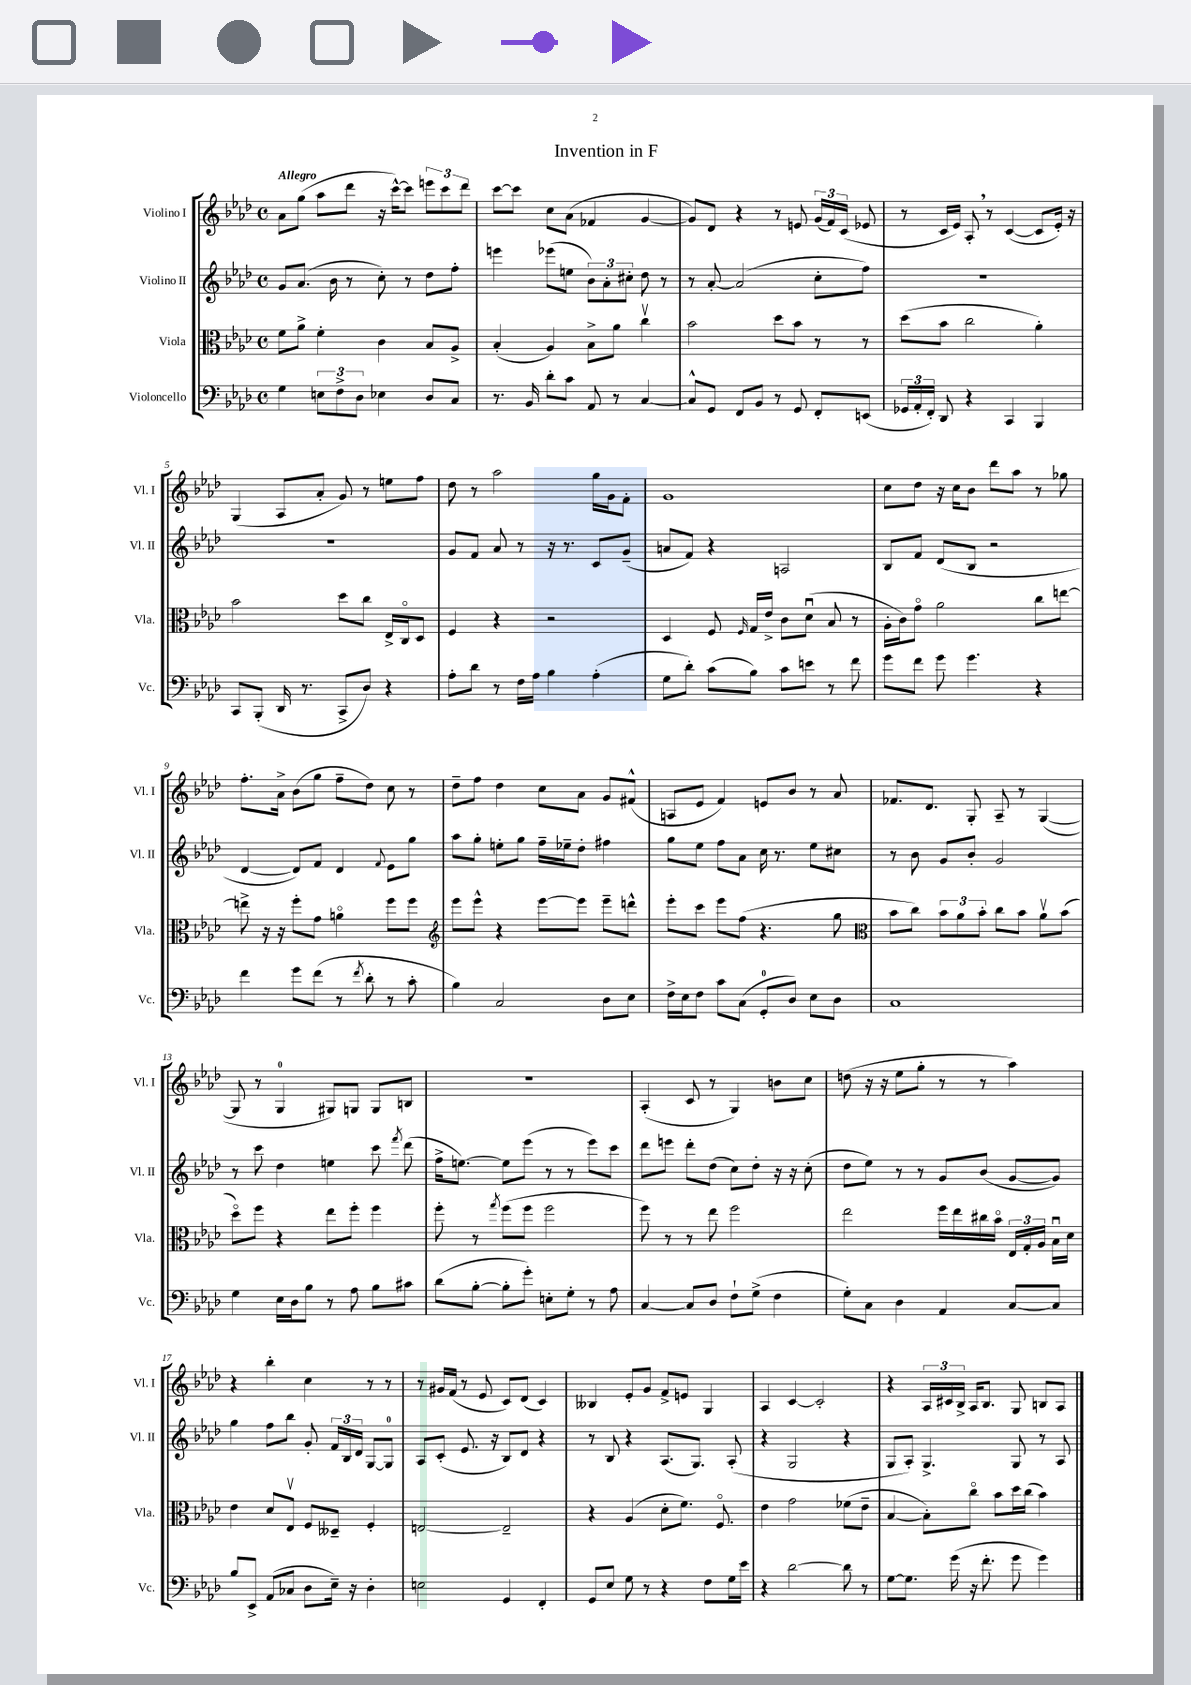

**kern	**kern	**kern	**kern
*staff4	*staff3	*staff2	*staff1
*clefF4	*clefC3	*clefG2	*clefG2
*k[b-e-a-d-]	*k[b-e-a-d-]	*k[b-e-a-d-]	*k[b-e-a-d-]
*M4/4	*M4/4	*M4/4	*M4/4
*met(c)	*met(c)	*met(c)	*met(c)
4G\	8f\L	8g/L	8a-\L
.	8a-^\J	(8.a-/J	(8gg\J
12E\L	4f'\	.	8aa-\L
.	.	16b-\	.
12F^\	.	.	.
.	.	8r	8ddd-\J
12D-\J	.	.	.
4E-\	4c\	8cc'\)	16r
.	.	.	[16ccc^^\LK)
.	.	8r	8ccc\]J
8D-/L	8B-/L	8dd-\L	12eee\L
.	.	.	12ccc\
8C/J	8A-^/J	8ff'\J	.
.	.	.	12ddd-\J
=	=	=	=
8.r	(4B-'/	4eee\	[8ccc\L
.	.	.	8ccc\]J
16BB-/	.	.	.
8d-'\L	4A-/)	(8eee-\L	8cc\L
8c\J	.	8ee\J	(8a-\J
8AA-/	8B-^\L	12b-\L)	4f-/
.	.	12a-'\	.
8r	8a-\J	.	.
.	.	12cc#'\J	.
[4C/	4ccv\	8dd-\	[4g/
.	.	8r	.
=	=	=	=
8C^^/]L	2b-\	8r	8g/]L)
8GG/J	.	[8a-'/	8d-/J
8FF/L	.	(2a-/]	4r
8BB-/J	.	.	.
8r	8dd-\L	.	8r
8GG/	8b-\J	.	8e/
8FF'/L	8r	8cc'\L	(24g/LL
.	.	.	24f/)
.	.	.	(24c/JJ
(8EE/J	8r	8ff\J)	8e-/
=	=	=	=
24GG-/LL	(8dd-\L	1r	8r
24AA-'/	.	.	.
24FF'/JJ)	.	.	.
8DD-/	8b-\J	.	16c/LL
.	.	.	16e-/JJ)
4r	2cc\	.	8A-'/
.	.	.	8r
4CC/	.	.	([4c/
4BBB-/	4a-'\)	.	8c/]L
.	.	.	16e-'/Jk)
.	.	.	16r
=	=	=	=
8CC/L	2b-\	1r	(4G/
(8BBB-'/J	.	.	.
16DD-/	.	.	8A-/L
8.r	.	.	.
.	.	.	8a-'/J
8CC^/L	8dd-\L	.	8g/)
8D-/J)	8cc\J	.	8r
4r	16E-^/LL	.	8ee\L
.	16Co/J	.	.
.	8D-/J	.	8ff\J
=	=	=	=
8A-'\L	4F/	8g/L	8dd-\
8d-\J	.	8f/J	8r
8r	4r	8a-/	2aa-\
16F\LL	.	8r	.
16A-\JJ	.	.	.
4B-\	2r	16r	.
.	.	8.r	.
(4A-'\	.	8c/L	16gg\LL
.	.	.	16g\J
.	.	(8g~/J	8f'\J
=	=	=	=
8G\L	4D-/	8a/L	1g
8d-'\J)	.	8f/J)	.
(8c\L	8F/	4r	.
.	16qqF/	.	.
8B-\J)	16G/LL	.	.
.	16e-^/JJ	.	.
8c\L	8c\L	2A/	.
8e\J	(8d-u\J	.	.
8r	8B-/	.	.
8f\	8r	.	.
=	=	=	=
8g\L	16A-'\LL	8B-/L	8cc\L
.	16c\J)	.	.
8f\J	8go\J	8f/J	8dd-\J
8g\	2a-\	(8d-/L	16r
.	.	.	16cc\LK
4.g\	.	8B-/J	8b-\J
.	.	2r	8ddd-\L
.	.	.	8aa-\J
4r	8cc\L	.	8r
.	[8ee\J	.	8gg-\
=	=	=	=
4f\	8ee^\]	[4d-/	8.ff'\L
.	16r	.	.
.	16r	.	16a-^\Jk
8g\L	8ff'\L	8d-/]L)	(8b-\L
(8f\J	8g\J	8f/J	8gg\J
8r	4ao\	4d-/	8ff~\L
8qf/	.	.	.
8d-'\	.	.	8dd-\J)
.	.	8qqf/	.
8r	8ff\L	8e-\L	8cc\
8c'\	8ff\J	8gg\J	8r
=	=	=	=
*	*clefG2	*	*
4B-\)	8eee-\L	8aa-\L	8dd-~\L
.	8eee-^^\J	8gg'\J	8ff\J
2C/	4r	8ee'\L	4dd-\
.	.	8gg\J	.
.	[8eee-\L	16ff~\LL	8cc\L
.	.	16ee-~\J	.
.	8eee-\]J	8dd-'\J	8a-\J
8D-\L	8eee-~\L	4ff#\	8g/L
8E-\J	8ddd^^\J	.	(8f#^^/J
=	=	=	=
16F^\LL	8eee-'\L	8gg\L	8A/L
16E-\J	.	.	.
8F\J	8ccc\J	8ee-\J	8e-/J
8c\L	8eee-\L	8ff\L	4f/)
(8C\J	(8ff\J	8a-\J	.
8GG'/L	4.r	16cc\	8e/L
.	.	8.r	.
8D-/J)	.	.	8b-/J
8E-\L	.	8ee-\L	8r
8D-\J	8gg\	8cc#\J	8a-/
=	=	=	=
*	*clefC3	*	*
1C	8b-\L	8r	8.f-/L
.	8cc\J)	8b-\	.
.	.	.	8.d-/J
.	12b-\L	8g/L	.
.	12a-\	.	.
.	.	8b-'/J	8G'/
.	12b-'\J	.	.
.	8cc\L	2g/	8A-~/
.	8b-\J	.	8r
.	8a-v\L	.	([4G/
.	(8b-\J	.	.
=	=	=	=
4G\	8dd-o\L)	8r	8G/]
.	8ff\J	8ccc\	8r
16E-\LL	4r	4dd-\	4G/
16D-\J	.	.	.
8B-\J	.	.	.
8r	8ee-\L	4ee\	8G#/L)
8A-\	8ff'\J	.	8G/J
8B-\L	4ff\	8ccc\	8G/L
.	.	8qfff/	.
8c#\J	.	(8ddd-\	8B/J
=	=	=	=
(8d-\L	8ff'\	16ff^\LK	1r
.	.	[8.ee\J)	.
[8B-'\J	8r	.	.
.	8qgg/	.	.
8B-'\]L	(8ff\L	8ee\]L	.
8g'\J)	8ff\J	(8eee-\J	.
8E'\L	2ff\	8r	.
8G'\J	.	8r	.
8r	.	8eee-\L)	.
8A-\	.	8ccc\J	.
=	=	=	=
[4C/	8ff\)	8ddd-\L	(4A-'/
.	8r	8eee\J	.
8C/]L	8r	8ddd-'\L	8c/
8D-/J	8ee-\	(8dd-\J	8r
8F`\L	2ff\	8cc\L)	4G/)
(8G^\J	.	8dd-'\J	.
4F\	.	16r	8b\L
.	.	16r	.
.	.	(8cc'\	8cc\J
=	=	=	=
8G'\L)	2ee-\	8dd-\L	(8dd\
8C\J	.	8ee-\J)	16r
.	.	.	16r
4D-\	.	8r	8ee-\L
.	.	8r	8gg'\J
4AA-/	16ff\LL	8g/L	8r
.	16ee-\	.	.
.	16cc#\	(8b-/J	8r
.	16b-o\JJ	.	.
[8C/L	24E-/LL	[8g/L	4aa-\)
.	24G'/	.	.
.	24A-/JJ	.	.
8C/]J	16B-u\LL	8g/]J)	.
.	16d-\JJ	.	.
=	=	=	=
8B-/L	4e-\	4gg\	4r
8EE-^/J	.	.	.
(8AA-/L	8d-/L	8ff\L	4bb-'\
8C-/J	8E-v/J	8bb-\J	.
8D-\L	8F/L	8g'/	4cc\
16E-~\Jk)	8D--~/J	24f/LL	.
.	.	24B-/	.
16r	.	.	.
.	.	24d-/JJ	.
4D-'\	4F'/	[8G/L	8r
.	.	8G/]J	8r
=	=	=	=
2E\	[2E/	8A-/L	8r
.	.	(8c'/J	16g#/LL
.	.	.	(16f/JJ
.	.	8.e-/	8r
.	.	.	8e-/
.	.	16r	.
4GG/	2E~/]	8B-/L)	8c/L)
.	.	8d-/J	(8d-/J
4FF'/	.	4r	4c/)
=	=	=	=
8GG/L	4r	8r	4B--/
8E-/J	.	8B-/	.
8G\	(4A-/	4r	8e-'/L
8r	.	.	8g/J
4r	8d-'\L	(8.A-/L	8f^/L
.	8.f\J)	.	8e/J
.	.	8.G/J)	.
8F\L	.	.	4G/
.	8.Fo/	.	.
16G\L	.	(8A-'/	.
16e-\JJ	.	.	.
=	=	=	=
4r	4e-\	4r	4A-/
[2d-\	2g\	2G/	[4c/
.	.	.	2c'/]
8d-\]	(8f-\L	4r	.
8r	8e-~\J	.	.
=	=	=	=
[8G\L	[4B-/	8G/L	4r
8.G\]J	.	8A-'/J)	.
.	8B-'\]L)	4.G^/	24A-/LL
.	.	.	24c#/
(16g\	.	.	.
.	.	.	24B-^/JJ
16r	8cco\J	.	16A-/LK
8.f'\	.	.	8.B-/J
.	8b-\L	.	.
8g\	16dd-\L	8G/	8G/
.	(16cc\JJ	.	.
4g\)	4b-\)	8r	8B/L
.	.	8A-/	8A-/J
==	==	==	==
*-	*-	*-	*-
